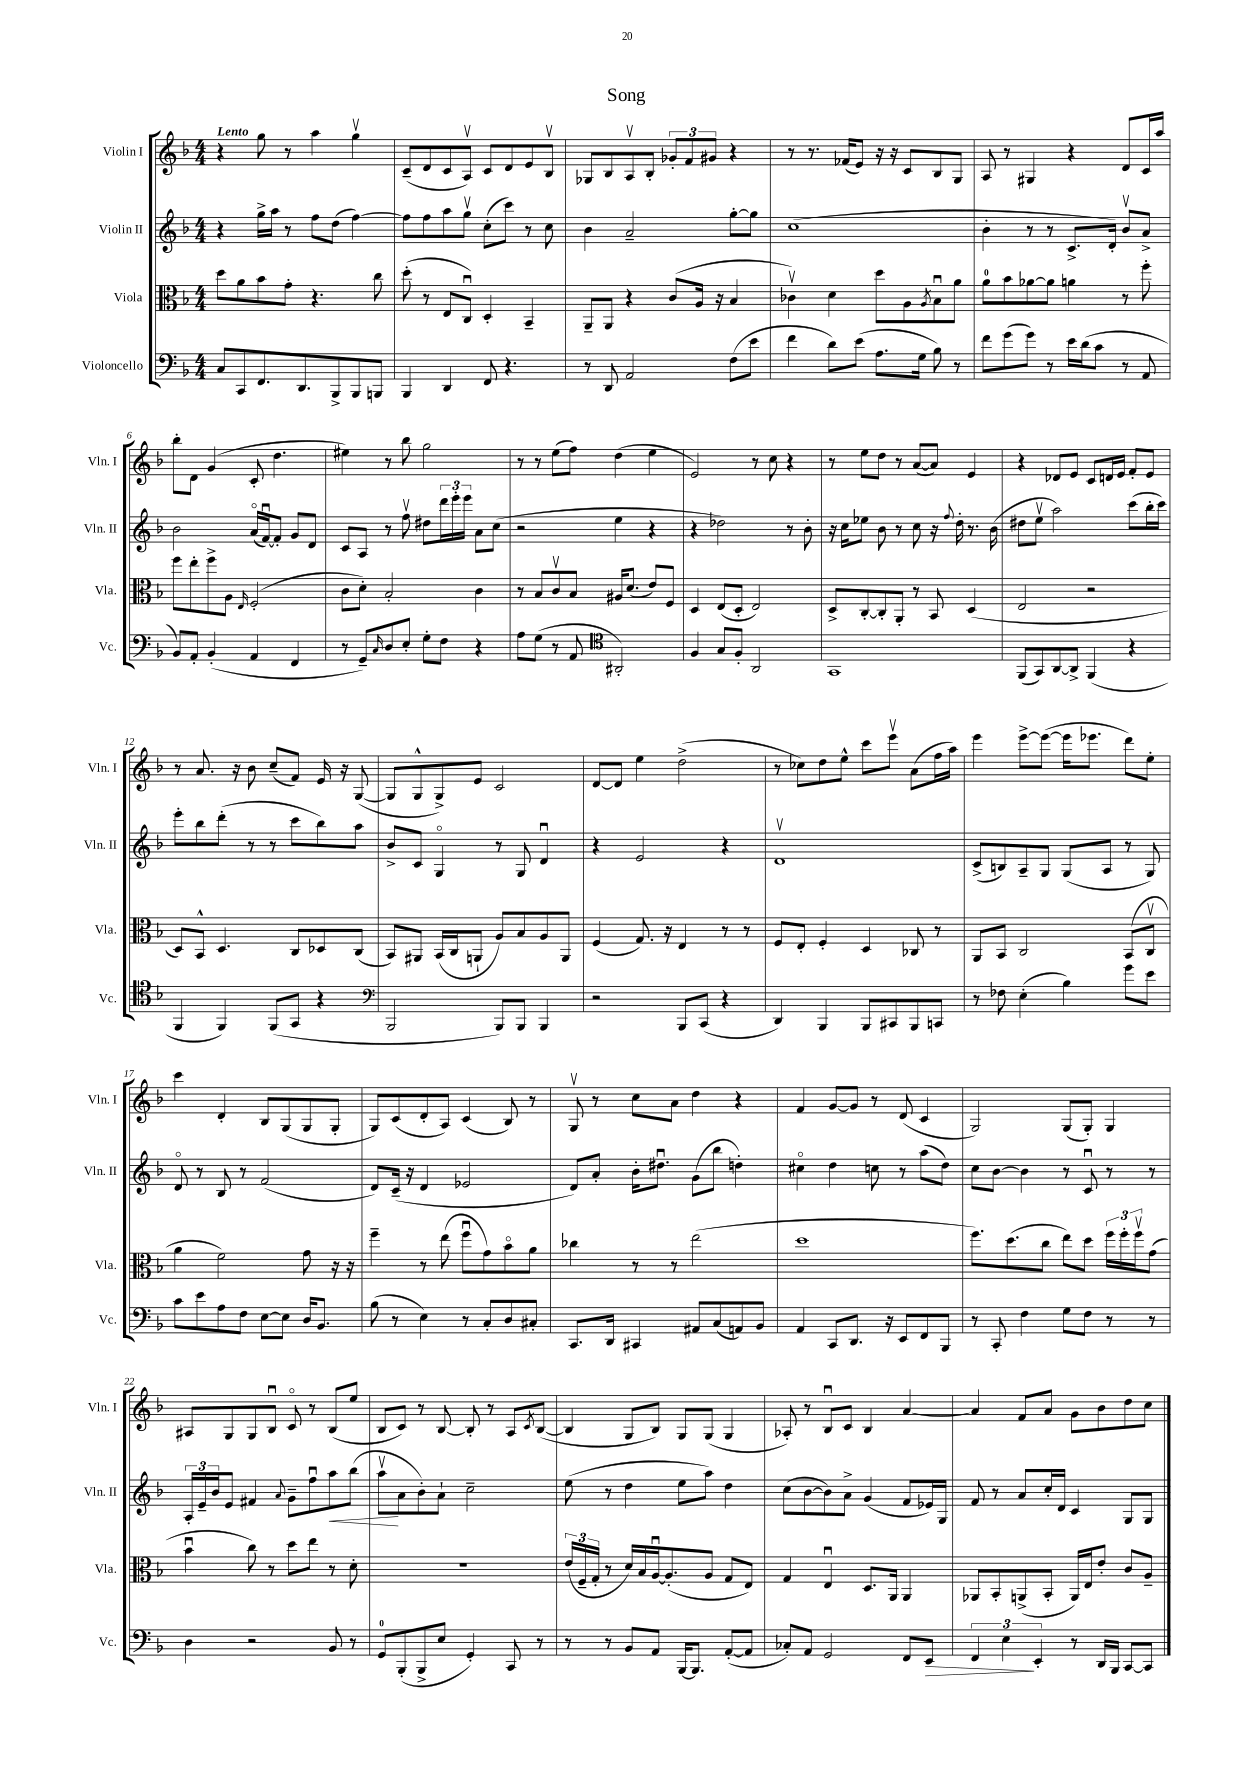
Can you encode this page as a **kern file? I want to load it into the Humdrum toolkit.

**kern	**kern	**kern	**kern
*staff4	*staff3	*staff2	*staff1
*clefF4	*clefC3	*clefG2	*clefG2
*k[b-]	*k[b-]	*k[b-]	*k[b-]
*M4/4	*M4/4	*M4/4	*M4/4
8C/L	8dd\L	4r	4r
8CC/	8a\	.	.
8.FF/	8b-\	16gg^\LL	8gg\
.	.	16aa\JJ	.
.	8g'\J	8r	8r
8.DD/	.	.	.
.	4.r	8ff\L	4aa\
8BBB-^/	.	(8dd\J	.
8BBB-/	.	[4ff\)	4ggv\
8BBB/J	8cc\	.	.
=	=	=	=
4BBB-/	(8dd'\	8ff\]L	(8c~/L
.	8r	8ff\	8d/
4DD/	8E/L	8aa\	8c/
.	8Cu/J)	8ggv\J	8Av/J)
8FF/	4D'/	(8cc'\L	8c/L
4.r	.	8ccc\J)	8d/
.	4BB-~/	8r	8e/
.	.	8cc\	8B-v/J
=	=	=	=
8r	8AA~/L	4b-\	8G-/L
8DD/	8AA/J	.	8B-/
2AA/	4r	2a~/	8Av/
.	.	.	8B-'/J
.	(8c/L	.	12g-'/L
.	.	.	12f/
.	16A/Jk	.	.
.	.	.	12g#/J
.	16r	.	.
(8F\L	4B-/	[8gg'\L	4r
8e\J	.	8gg\]J	.
=	=	=	=
4f\	4c-v\)	(1cc	8r
.	.	.	8.r
8d\L)	4d\	.	.
.	.	.	(16f-/LK
(8e\J	.	.	8e/J)
8.A\L	8dd\L	.	16r
.	.	.	16r
.	8A\	.	8c/L
16G\Jk	.	.	.
.	8qA/	.	.
8B-\)	8B-u\	.	8B-/
8r	8a\J	.	8G/J
=	=	=	=
8f\L	8a\L	4b-'\	8A/
(8g\	8b-\	.	8r
8g\J)	[8a-\	8r	4G#/
8r	8a-\]J	8r	.
16e\LL	4a\	8.c^/L	4r
(16d\J	.	.	.
8c\J	.	.	.
.	.	16d'/Jk)	.
8r	8r	8b-v/L	8d/L
8AA/	8ff'\	8a^/J	16c/L
.	.	.	16aa/JJ
=	=	=	=
8BB-/L)	8ff\L	2b-\	8bb-'\L
8AA'/J	8ee'\	.	8d\J
(4BB-'/	8ff^\	.	(4g/
.	8A\J	.	.
.	16qqE/	.	.
4AA/	(2F'/	(16ao/LL	8c'/
.	.	[16fu/J)	.
.	.	8f'/]J	4.dd\
4FF/	.	8g/L	.
.	.	8d/J	.
=	=	=	=
8r	8c\L	8c/L	4ee#\)
8GG~/L)	8d'\J)	8A/J	.
16qqC/	.	.	.
8D/	2B-'/	8r	8r
8E'/J	.	8ffv\	8bb-\
8G'\L	.	8dd#\L	2gg\
8F\J	.	24ddd\L	.
.	.	24eee'\	.
.	.	24eee\JJ	.
4r	4c\	8a\L	.
.	.	(8cc\J	.
=	=	=	=
8A\L	8r	2r	8r
(8G\J	8B-/L	.	8r
8r	8cv/	.	(8ee\L
8AA/	8B-/J	.	8ff\J)
*clefC4	*	*	*
2AA#'/)	16A#/LK	4ee\	(4dd\
.	(8.d/J	.	.
.	8e/L)	4r	4ee\
.	8F/J	.	.
=	=	=	=
4F/	4D/	4r	2e/)
8G/L	(8E/L	2dd-\)	.
8F'/J	8D'/J	.	.
2AA/	2E/)	.	8r
.	.	.	8cc\
.	.	8r	4r
.	.	8b-'\	.
=	=	=	=
1GG	8D^/L	16r	8r
.	.	16cc\LK	.
.	[8C'/	8ee-\J	8ee\L
.	8C'/]	8b-\	8dd\J
.	8AA'/J	8r	8r
.	8r	8cc\	([8a/L
.	8BB-/	16r	8a/]J)
.	.	8qqff/	.
.	.	16dd'\	.
.	(4D/	8.r	4e/
.	.	(16b-\	.
=	=	=	=
(8FF/L	2E/	8dd#\L	4r
8GG/)	.	8eev\J	.
[8AA/	.	2aa\)	8d-/L
8AA^/]J	.	.	8e/J
(4FF/	2r	.	8c/L
.	.	.	16d/L
.	.	.	16e/JJ
4r	.	(8ccc\L	8f'/L
.	.	16bb-'\L	8e/J
.	.	16ccc\JJ)	.
=	=	=	=
4FF/	8D/L)	8eee'\L	8r
.	8BB-^^/J	8bb-\	8.a/
4FF/)	4.D/	(8ddd'\J	.
.	.	.	16r
.	.	8r	8b-\
(8FF/L	.	8r	(8cc~/L
8GG/J	8C/L	8ccc\L	8f/J)
4r	8D-/	8bb-\)	16e/
.	.	.	16r
.	(8C/J	8aa\J	([8G/
=	=	=	=
*clefF4	*	*	*
2BBB-/	8BB-/L)	8b-^/L	8G/]L
.	8AA#/J	8c/J	8G^^/
.	(16BB-/LL	4Go/	8G^/)
.	16C/J	.	.
.	8AA`/J	.	8e/J
8BBB-/L)	8A/L)	8r	2c/
8BBB-/J	8B-/	8G/	.
4BBB-/	8A/	4du/	.
.	8AA/J	.	.
=	=	=	=
2r	(4F/	4r	[8d/L
.	.	.	8d/]J
.	8.G/)	2e/	4ee\
.	16r	.	.
8BBB-/L	4E/	.	(2dd^\
(8CC/J	.	.	.
4r	8r	4r	.
.	8r	.	.
=	=	=	=
4DD/)	8F/L	1dv	8r
.	8E'/J	.	8cc-\L)
4BBB-/	4F'/	.	8dd\
.	.	.	8ee^^\J
8BBB-/L	4D/	.	8ccc\L
8CC#/	.	.	8eeev\J
8BBB-/	8C-/	.	(8a\L
8CC/J	8r	.	16ff\L
.	.	.	16aa\JJ)
=	=	=	=
8r	8AA/L	(8c^/L	4eee\
8F-\	8BB-/J	8B/)	.
(4E'\	2C/	8A~/	[8eee^\L
.	.	8G/J	(8eee\_J
4B-\)	.	(8G/L	16eee\]LK
.	.	.	8.eee-\J
.	.	8A/J	.
8g\L	(8BB-/L	8r	8ddd\L)
8e\J	8Cv/J	8G/)	8ee'\J
=	=	=	=
8c\L	4a\	8do/	4ccc\
8e\	.	8r	.
8A\	2f\)	8B-/	4d'/
8F\J	.	8r	.
[8E\L	.	(2f/	8B-/L
8E\]J	.	.	(8G/
16D/LK	8g\	.	8G/
8.BB-/J	.	.	.
.	16r	.	8G'/J
.	16r	.	.
=	=	=	=
(8B-\	4ff~\	8d/L)	8G/L)
8r	.	(16c~/Jk	(8c/
.	.	16r	.
4E\)	8r	4d/	8d'/
.	(8ee\	.	8A/J)
8r	8ffu\L	2e-/	(4c/
8C'/L	8g\)	.	.
8D/	8b-o\	.	8B-/)
8C#'/J	8a\J	.	8r
=	=	=	=
8.CC/L	4cc-\	8d/L)	8Gv/
.	.	8a'/J	8r
16DD/Jk	.	.	.
4CC#/	8r	16b-'\LK	8cc\L
.	.	8.dd#u\J	.
.	8r	.	8a\J
8AA#/L	(2ee\	(8g\L	4dd\
(8C/	.	8bb-\J	.
8AA/)	.	4dd'\)	4r
8BB-/J	.	.	.
=	=	=	=
4AA/	1dd	4cc#o\	4f/
8CC/L	.	4dd\	[8g/L
8.DD/J	.	.	8g/]J
.	.	8cc\	8r
16r	.	.	.
8EE/L	.	8r	(8d/
8FF/	.	(8aa\L	4c/
8BBB-/J	.	8dd\J)	.
=	=	=	=
8r	8.ff\L)	8cc\L	2G/)
8CC'/	.	[8b-\J	.
.	(8.dd\	.	.
4F\	.	4b-\]	.
.	8cc\J	.	.
8G\L	8ee\L)	8r	(8G/L
8F\J	8dd\J	8cu/	8G'/J)
8r	24ff\LL	8r	4G/
.	24ff'\	.	.
.	24ffv\J	.	.
8r	(8g\J	8r	.
=	=	=	=
4D\	4b-u\	24A'/LL	8A#/L
.	.	24e~/	.
.	.	24b-/J	.
.	.	8e/J	8G/
2r	8cc\)	4f#/	8G/
.	8r	.	8B-u/J
.	.	8qqa/	.
.	8dd\L	8g~\L	8co/
.	8ee\J	8ffu\	8r
8BB-/	8r	8aa\	(8B-/L
8r	8d'\	(8bb-\J	8ee/J
=	=	=	=
8GG/L	1r	8aav\L	8B-/L
(8BBB-'/	.	8a\	8c/J)
8BBB-^/	.	8b-'\)	8r
8E/J	.	8a`\J	[8B-/
4GG'/)	.	2cc~\	8B-'/]
.	.	.	8r
8CC/	.	.	8A/L
.	.	.	8qc/
8r	.	.	([8B-/J
=	=	=	=
8r	(24e/LL	(8ee\	4B-/]
.	24F~/	.	.
.	24G'/JJ	.	.
8r	8r	8r	.
8BB-/L	16d/LL)	4dd\	8G/L
.	16B-/	.	.
8AA/J	[16Au/J	.	8B-/J)
.	(8.A'/]	.	.
[16BBB-/LK	.	8ee\L	8G/L
8.BBB-/]J	.	.	.
.	8A/J	8aa\J)	(8G/J
([8AA'/L	8G/L	4dd\	4G/
8AA/]J	8E/J)	.	.
=	=	=	=
8C-'/L)	4G/	(8cc\L	8A-'/)
8AA/J	.	[8b-\	8r
2GG/	4Eu/	8b-\])	8B-u/L
.	.	8a^\J	8c/J
.	8.D/L	(4g/	4B-/
.	16AA/Jk	.	.
8FF/L	4AA/	8f/L	[4a/
8EE/J	.	16e-/L)	.
.	.	16G/JJ	.
=	=	=	=
6FF/	8AA-/L	8f/	4a/]
.	8BB-'/	8r	.
6E\	.	.	.
.	(8AA^/	8a/L	8f/L
6EE'/	.	.	.
.	8BB-'/J	16cc'/L	8a/J
.	.	16d/JJ	.
8r	16AA/LL)	4c/	8g\L
.	16E/J	.	.
16DD/LL	8e'/J	.	8b-\
16BBB-/JJ	.	.	.
[8CC/L	8c/L	8G/L	8dd\
8CC/]J	8A~/J	8G/J	8cc\J
==	==	==	==
*-	*-	*-	*-
